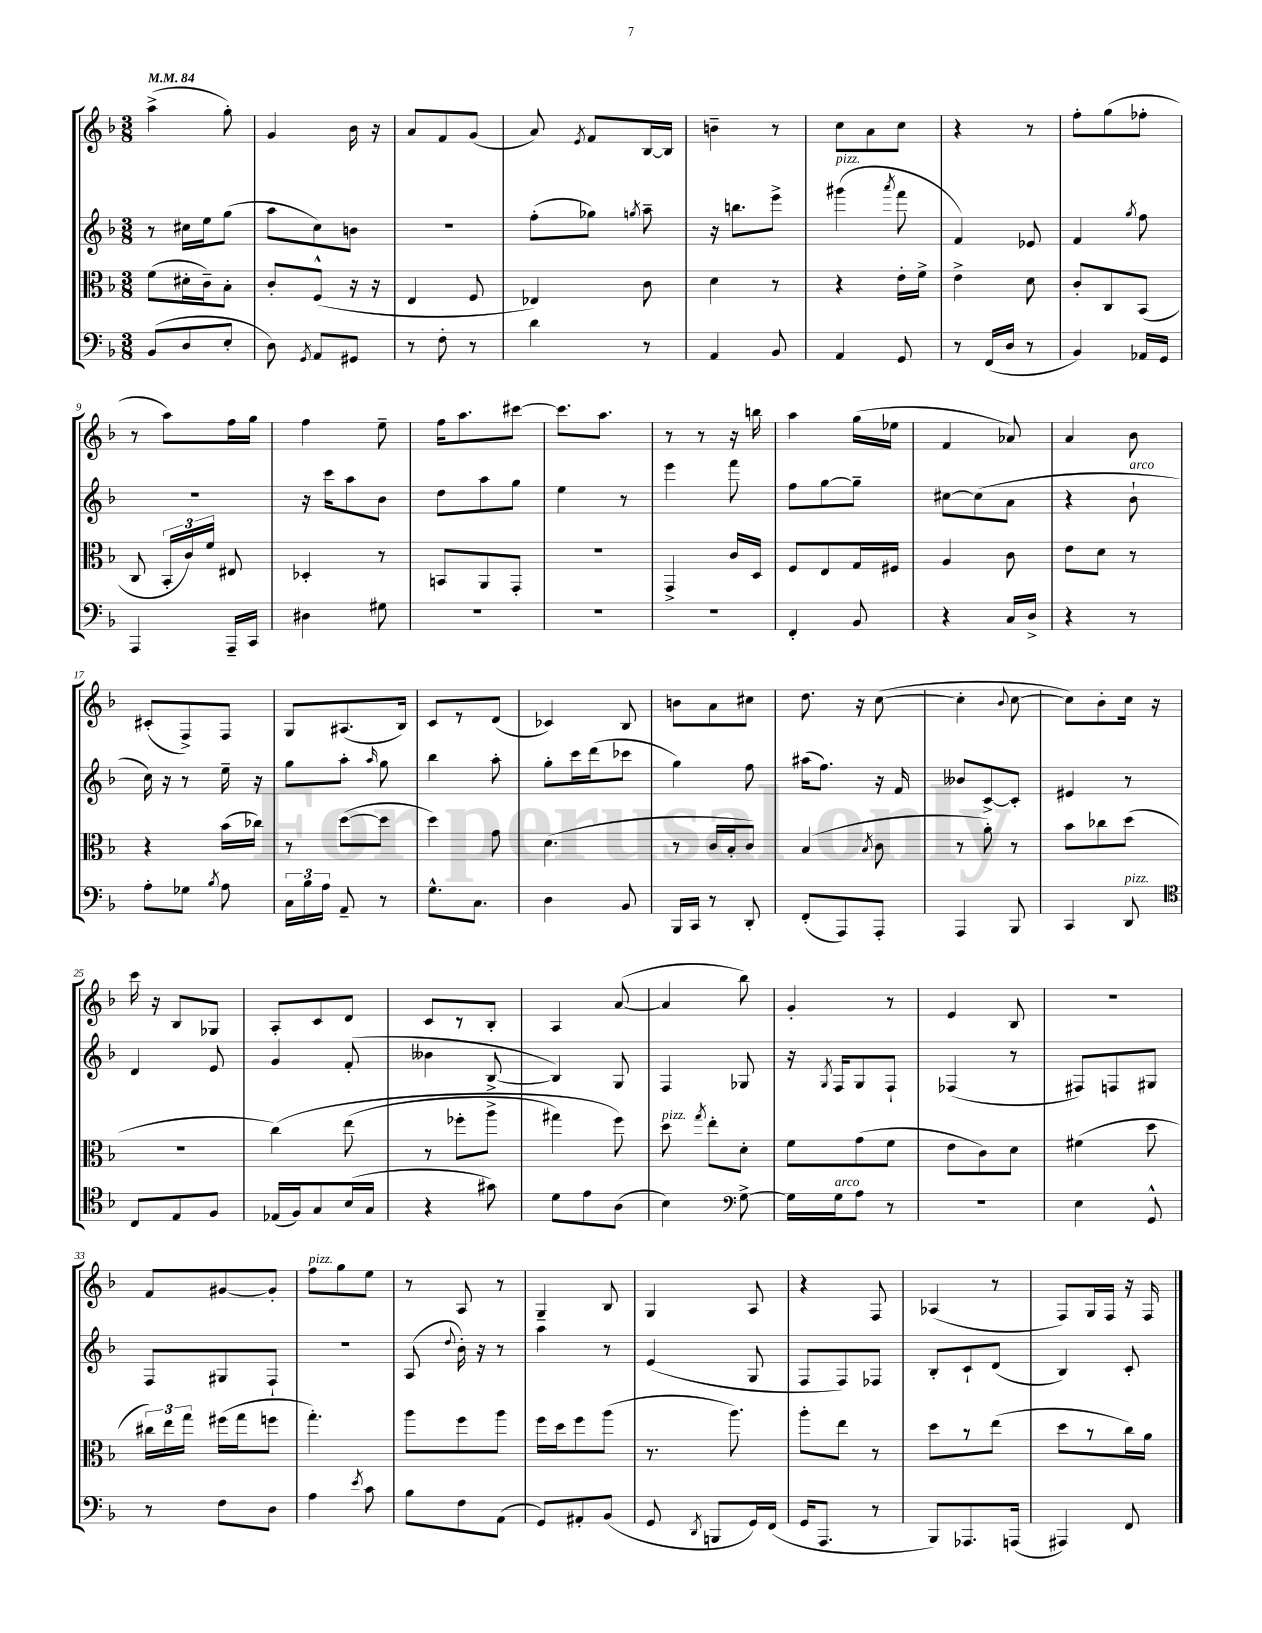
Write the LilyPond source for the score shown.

<<
\new StaffGroup <<
\new Staff = "s0" {
    \clef treble \key f \major \numericTimeSignature \time 3/8 \tempo 4 = 84
    \autoBeamOff a''4->( g''8-.) |
    g'4 bes'16 r16 |
    a'8[ f'8 g'8]( |
    a'8) \acciaccatura { e'8 } f'8[ bes16~ bes16] |
    b'4-- r8 |
    c''8[ a'8 c''8] |
    r4 r8 |
    f''8[-. g''8( fes''8]-. |
    r8 a''8[) f''16 g''16] |
    f''4 e''8-- |
    f''16[ a''8. cis'''8]~ |
    cis'''8.[ a''8.] |
    r8 r8 r16 b''16 |
    a''4 g''16[( ees''16] |
    f'4 aes'8) |
    a'4 bes'8 |
    cis'8[-.( f8->) f8] |
    g8[ ais8.( bes16]) |
    c'8[ r8 d'8]( |
    ces'4) bes8 |
    b'8[ a'8 cis''8] |
    d''8. r16 c''8~( |
    c''4-. \appoggiatura { bes'8 } c''8~ |
    c''8[) bes'8-. c''16] r16 |
    c'''16 r16 bes8[ ges8] |
    a8[-. c'8 d'8] |
    c'8[ r8 bes8]-. |
    a4 a'8~( |
    a'4 bes''8) |
    g'4-. r8 |
    e'4 bes8 |
    R4. |
    f'8[ gis'8~ gis'8]-. |
    f''8[^\markup { \italic "pizz." } g''8 e''8] |
    r8 a8 r8 |
    g4-- bes8 |
    g4 a8 |
    r4 f8 |
    aes4( r8 |
    f8[) g16 f16] r16 f16 \bar "|." |
}
\new Staff = "s1" {
    \clef treble \key f \major \numericTimeSignature \time 3/8
    \autoBeamOff r8 cis''16[ e''16 g''8]( |
    a''8[ c''8) b'8] |
    R4. |
    f''8[-.( ges''8]) \acciaccatura { g''8 } a''8-- |
    r16 b''8.[ e'''8]-> |
    gis'''4^\markup { \italic "pizz." }( \acciaccatura { a'''8 } f'''8 |
    f'4) ees'8 |
    f'4 \acciaccatura { g''8 } f''8 |
    R4. |
    r16 c'''16[ a''8 bes'8] |
    d''8[ a''8 g''8] |
    e''4 r8 |
    e'''4 f'''8 |
    f''8[ g''8~ g''8]-- |
    cis''8[~ cis''8( a'8] |
    r4 bes'8-!^\markup { \italic "arco" } |
    c''16) r16 r8 e''16-- r16 |
    g''8[ a''8]-. \grace { a''16 } g''8 |
    bes''4 a''8-. |
    g''8[-. c'''16 d'''16( ces'''8] |
    g''4) f''8 |
    ais''16[( f''8.]) r16 f'16 |
    beses'8[ c'8~-> c'8]-. |
    eis'4 r8 |
    d'4 e'8 |
    g'4 f'8-.( |
    beses'4 bes8~-> |
    bes4) g8 |
    f4 ges8 |
    r16 \acciaccatura { g8 } f16[ g8 f8]-! |
    fes4( r8 |
    fis8[) f8 gis8] |
    f8[ gis8 f8]-! |
    R4. |
    a8( \appoggiatura { d''8 } bes'16-.) r16 r8 |
    a''4 r8 |
    e'4( g8 |
    f8[ f8) fes8] |
    bes8[-. c'8-! d'8]( |
    bes4) c'8-. \bar "|." |
}
\new Staff = "s2" {
    \clef alto \key f \major \numericTimeSignature \time 3/8
    \autoBeamOff f'8[( dis'16-. c'16--) bes8]-. |
    c'8[-. f8]-^( r16 r16 |
    e4 f8 |
    ees4) c'8 |
    d'4 r8 |
    r4 e'16[-. f'16]-> |
    e'4-> d'8 |
    c'8[-. c8 bes,8]( |
    c8 \tuplet 3/2 { bes,16[-. c'16) f'16] } eis8 |
    des4-. r8 |
    b,8[ a,8 g,8]-. |
    R4. |
    g,4-> c'16[ d16] |
    f8[ e8 g16 fis16] |
    a4 c'8 |
    e'8[ d'8] r8 |
    r4 bes'16[( ces''16]) |
    r8 d''8[~( d''8] |
    d''4) g'8 |
    d'4.( |
    r8 c'16[ bes16-. c'8]) |
    bes4( \acciaccatura { bes8 } c'8 |
    r8 a'8-.) r8 |
    bes'8[ ces''8 d''8]( |
    r4. |
    c''4)\( e''8( |
    r8 fes''8[-. a''8]-> |
    gis''4) f''8\) |
    d''8^\markup { \italic "pizz." } \acciaccatura { g''8 } e''8[-. d'8]-. |
    f'8[ g'8( f'8] |
    e'8[ c'8) d'8] |
    fis'4( d''8 |
    \tuplet 3/2 { cis''16[) e''16 g''16] } fis''16[( g''16 f''8] |
    g''4.-.) |
    a''8[ f''8 a''8] |
    f''16[ d''16 f''8 a''8]( |
    r8. a''8.) |
    a''8[-. e''8] r8 |
    d''8[ r8 e''8]( |
    d''8[ r8 c''16) a'16] \bar "|." |
}
\new Staff = "s3" {
    \clef bass \key f \major \numericTimeSignature \time 3/8
    \autoBeamOff bes,8[( d8 e8]-. |
    d8) \acciaccatura { g,8 } a,8[ gis,8] |
    r8 f8-. r8 |
    d'4 r8 |
    a,4 bes,8 |
    a,4 g,8 |
    r8 f,16[( d16] r8 |
    bes,4) aes,16[ g,16] |
    a,,4 a,,16[-- c,16] |
    dis4 gis8 |
    R4. |
    R4. |
    R4. |
    f,4-. bes,8 |
    r4 c16[ d16]-> |
    r4 r8 |
    a8[-. ges8] \acciaccatura { bes8 } a8 |
    \tuplet 3/2 { c16[ bes16 a16] } a,8-- r8 |
    g8.[-^ c8.] |
    d4 bes,8 |
    bes,,16[ c,16] r8 d,8-. |
    f,8[-.( a,,8) a,,8]-. |
    a,,4 bes,,8 |
    c,4 d,8^\markup { \italic "pizz." } |
    \clef tenor c8[ e8 f8] |
    ees16[( f16) g8 bes16( g16] |
    r4 gis'8) |
    d'8[ e'8 a8]( |
    bes4) \clef bass g8~-> |
    g16[ g16^\markup { \italic "arco" } a8] r8 |
    R4. |
    e4 g,8-^ |
    r8 f8[ d8] |
    a4 \acciaccatura { e'8 } c'8 |
    bes8[ f8 a,8]( |
    g,8[) ais,8-. bes,8]( |
    g,8 \acciaccatura { d,8 } b,,8[ g,16) f,16]( |
    g,16[ a,,8.] r8 |
    bes,,8[) aes,,8. a,,16]( |
    ais,,4) f,8 \bar "|." |
}
>>
>>
